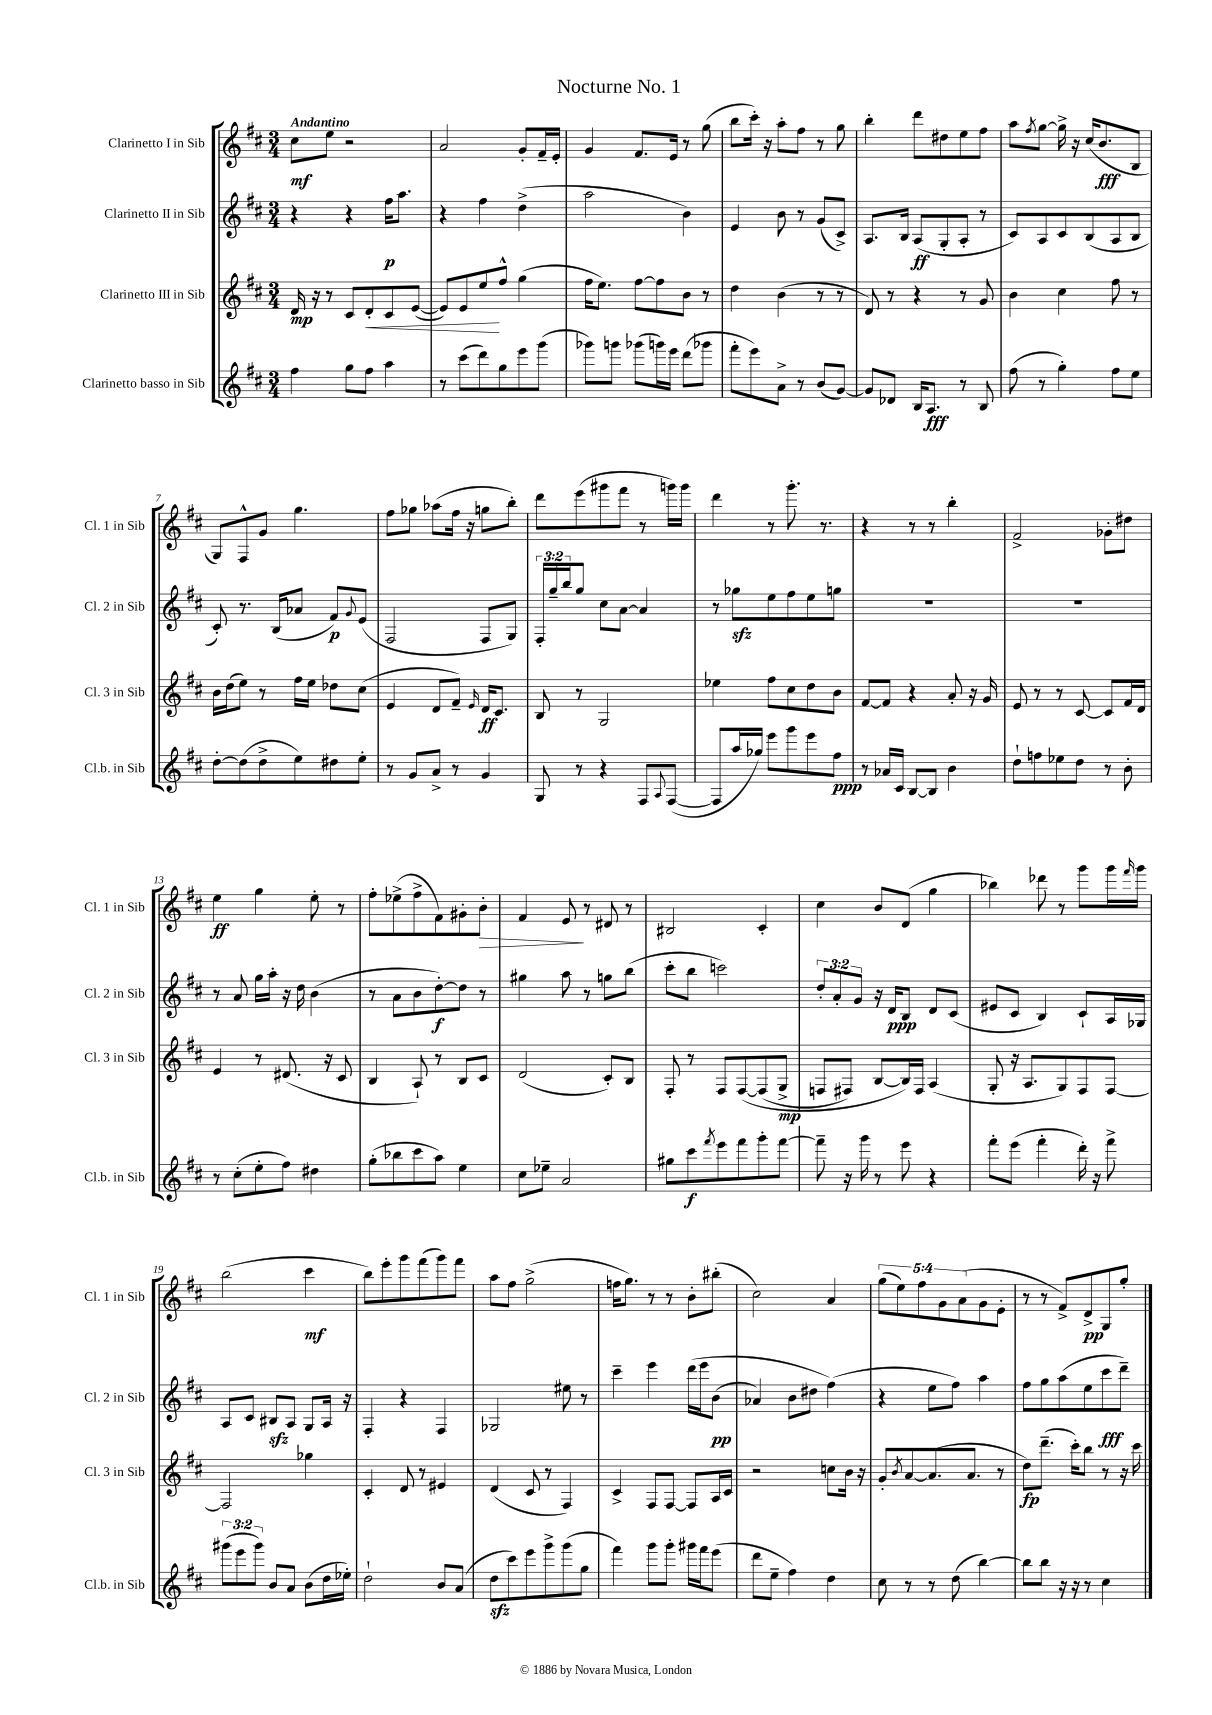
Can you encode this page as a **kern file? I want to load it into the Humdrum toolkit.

**kern	**kern	**kern	**kern
*staff4	*staff3	*staff2	*staff1
*clefG2	*clefG2	*clefG2	*clefG2
*k[f#c#]	*k[f#c#]	*k[f#c#]	*k[f#c#]
*M3/4	*M3/4	*M3/4	*M3/4
4ff#	16d	4r	8cc#
.	16r	.	.
.	8r	.	8ee
8gg	8c#	4r	2r
8ff#	8d'	.	.
4aa	8c#	16ff#	.
.	.	8.aa	.
.	([8e	.	.
=	=	=	=
8r	8e])	4r	2a
(8ccc#	8e	.	.
8ddd)	8ee	4ff#	.
8gg	8ff#^^	.	.
8eee	(4gg	(4dd^	8g'
(8ggg	.	.	16f#~
.	.	.	16e'
=	=	=	=
8ggg-)	16ff#	2aa	4g
.	8.ee)	.	.
8ggg	.	.	.
(8ggg-	[8ff#	.	8.f#
16ggg)	8ff#]	.	.
16eee	.	.	16e
(8ddd	8b	4b)	8r
8ggg-	8r	.	(8gg
=	=	=	=
8fff#'	4dd	4e	8bb
8eee)	.	.	16ccc#')
.	.	.	16r
8a^	(4b	8b	8aa'
8r	.	8r	8ff#
(8b	8r	(8g	8r
[8g)	8r	8c#^)	8gg
=	=	=	=
8g]	8d)	8.A	4bb'
8d-	8r	.	.
.	.	16B	.
16B	4r	(8A	8ddd
8.A	.	.	.
.	.	8G'	8dd#
8r	8r	8A'	8ee
8B	8g	8r	8ff#
=	=	=	=
(8ff#	4b	8c#)	8aa
.	.	.	8qff#
8r	.	8A	[8gg
4gg')	4cc#	8c#	16gg^]
.	.	.	16r
.	.	(8B	(16cc#
.	.	.	8.b
8ff#	8ff#	8A	.
8ee	8r	8B	8B
=	=	=	=
[8dd'	16b	8c#')	8G)
.	(16dd	.	.
(8dd]	8ee)	8.r	8F#^^
8dd^	8r	.	8g
.	.	(16B	.
8ee)	16ff#	8a-	4.gg
.	16ee	.	.
8dd#	8dd-	8f#)	.
.	.	8qqg	.
8ee'	(8cc#	(8e	.
=	=	=	=
8r	4e	2F#	8ff#
8g	.	.	8gg-
8a^	8d	.	(8aa-
8r	8f#~)	.	16ff#
.	.	.	16r
.	16qqe	.	.
4g	16d	8F#	8gg
.	8.c#	.	.
.	.	8G)	8bb')
=	=	=	=
8G	8B	24F#'	8ddd
.	.	24gg~	.
.	.	24bb	.
8r	8r	8gg	(8eee
4r	2G	8cc#	8ggg#
.	.	[8a	8fff#
8F#	.	4a]	8r
8qqA	.	.	.
([8F#	.	.	16ggg)
.	.	.	16ggg
=	=	=	=
8F#]	4ee-	8r	4ddd
16aa	.	8gg-	.
16gg-)	.	.	.
8eee	8ff#	8ee	8r
8ggg	8cc#	8ff#	8.ggg'
8eee	8dd	8ee	.
.	.	.	8.r
8ff#	8b	8gg	.
=	=	=	=
8r	[8f#	2.r	4r
16a-	8f#]	.	.
16c#	.	.	.
[8B	4r	.	8r
8B]	.	.	8r
4b	8a'	.	4bb'
.	16r	.	.
.	16g	.	.
=	=	=	=
8dd`	8e	2.r	2f#^
8ff	8r	.	.
8ee-	8r	.	.
8dd	[8c#	.	.
8r	8c#]	.	8g-'
8b'	16f#	.	8dd#
.	16d	.	.
=	=	=	=
8r	4e	8r	4ee
(8cc#'	.	8a	.
8ee'	8r	16gg	4gg
.	.	16aa'	.
8ff#)	(8.d#	16r	.
.	.	16dd	.
4dd#	.	(4b	8ee'
.	16r	.	.
.	8c#	.	8r
=	=	=	=
(8gg'	4B	8r	8ff#'
8bb-	.	8a	(8ee-^
8ccc#	8A`)	8b	8ff#^
8aa)	8r	[8dd')	8f#)
4ee	8B	8dd]	8g#'
.	8c#	8r	8b'
=	=	=	=
8cc#	(2d	4gg#	4f#
8ee-~	.	.	.
2a	.	8aa	8e
.	.	8r	8r
.	8c#')	8gg	8d#
.	8B	(8bb	8r
=	=	=	=
8gg#	8F#'	8ccc#'	2B#
8ccc#	8r	8bb	.
8qfff#	.	.	.
8eee	8F#	2ccc)	.
8fff#	&([8F#	.	.
8ggg'	(8F#]	.	4c#'
[8fff#	8G^	.	.
=	=	=	=
8fff#~]	8F	12dd'	4cc#
.	.	12a'	.
16r	8F#)	.	.
.	.	12g	.
16ggg	.	.	.
8r	[8B	16r	8b
.	.	16d	.
8eee	16B]&)	8B	(8d
.	16F#	.	.
4r	(4A	8d	4gg
.	.	(8c#	.
=	=	=	=
8fff#'	8G'	8e#	4bb-)
(8eee	16r	8c#	.
.	8.A	.	.
4fff#'	.	4B)	8ddd-
.	8G)	.	8r
16ddd')	8F#	8c#`	8ggg
16r	.	.	.
8fff#^	[8F#	16A	16ggg
.	.	.	16qqfff#
.	.	16G-	16ggg
=	=	=	=
(12ggg#	2F#]	8A	(2bb
12eee	.	.	.
.	.	8c#	.
12ggg#)	.	.	.
8b	.	8B#	.
8a	.	8A	.
(8b	4gg-	8G	4ccc#
16dd	.	16A	.
16ee-')	.	16r	.
=	=	=	=
2dd`	4c#'	4F#'	8bb)
.	.	.	8eee'
.	8d	4r	8ggg
.	8r	.	(8fff#
8b	4e#	4F#	8ggg)
(8a	.	.	8fff#
=	=	=	=
8dd	(4d	2G-	8aa
8ccc#)	.	.	8ff#
8eee	8c#	.	(2gg^
8ggg^	8r	.	.
(8ggg	4F#)	8ee#	.
8gg	.	8r	.
=	=	=	=
4fff#)	4c#^	4ccc#~	16ff
.	.	.	8.gg)
8ggg	8F#	4eee	8r
8ggg'	[8F#	.	8r
16ggg#	8F#]	&(16ddd	8b'
16fff#	.	16eee	.
(8eee	16A	(8b	(8bb#'
.	16c#	.	.
=	=	=	=
8ddd	2r	4a-)	2cc#)
8ee~	.	.	.
4ff#)	.	8b	.
.	.	8dd#	.
4dd	8cc	(4ff#&)	4a
.	16b	.	.
.	16r	.	.
=	=	=	=
8cc#	8g'	4r	(10gg
.	.	.	10ee)
.	8qb	.	.
8r	[8a	.	.
.	.	.	10ff#
8r	(8.a]	8ee	.
.	.	.	10g
(8dd	.	8ff#)	.
.	.	.	(10a
.	8.a	.	.
[4bb)	.	4aa	8g
.	8r	.	8e'
=	=	=	=
8bb]	8dd)	8ff#	8r
8bb	(8.ddd~	8gg	8r
16r	.	(8aa	8f#^)
16r	16ccc#')	.	.
8r	8bb	8ee	8d^
4cc#	8r	8ccc#	8G
.	16r	8ddd~)	8gg'
.	16ccc#	.	.
==	==	==	==
*-	*-	*-	*-
